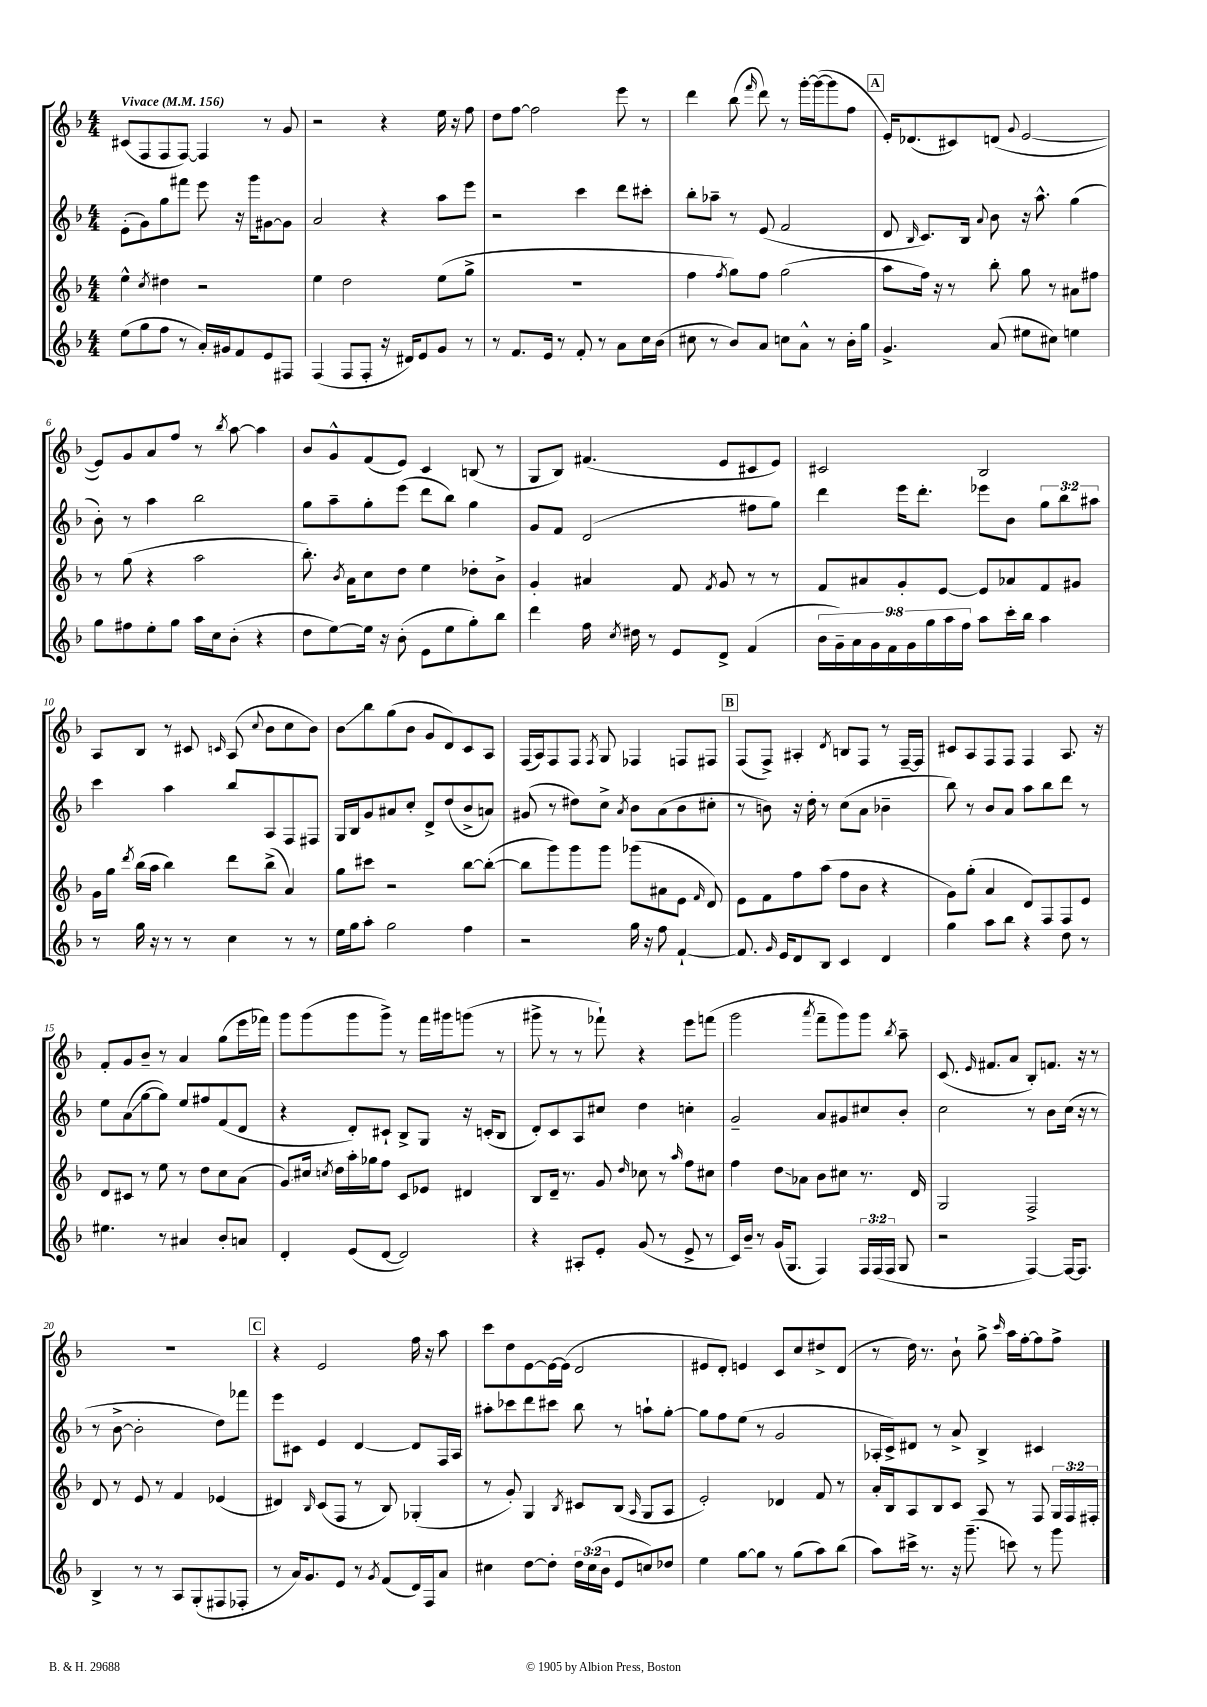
<<
\new StaffGroup <<
\new Staff = "s0" {
    \clef treble \key f \major \numericTimeSignature \time 4/4 \tempo "Vivace" 4 = 156
    \autoBeamOff cis'8[( f8 f8 f8]~) f4 r8 g'8 |
    r2 r4 e''16 r16 f''8 |
    d''8[ f''8]~ f''2 e'''8 r8 |
    d'''4 bes''8( \grace { f'''16 } d'''8) r8 g'''16[~-. g'''16~( g'''8 f''8] |
    \mark \markup { \box "A" } e'16[-.) des'8.( cis'8) d'8]( \appoggiatura { g'8 } e'2~ |
    e'8[) g'8 a'8 f''8] r8 \acciaccatura { bes''8 } a''8~ a''4 |
    bes'8[ g'8-^ f'8( e'8]) c'4 b8( r8 |
    g8[ bes8]) fis'4.( e'8[ cis'8 e'8]) |
    cis'2 bes2 |
    a8[ bes8] r8 cis'8 \grace { c'16 } a8( \appoggiatura { c''8 } bes'8[ c''8 bes'8]) |
    bes'8[\glissando bes''8 g''8( bes'8] g'8[ d'8) c'8 a8] |
    f16[( a16) f8 f8] \acciaccatura { f8 } g8 fes4 f8[ fis8] |
    \mark \markup { \box "B" } f8[( f8]->) ais4-. \acciaccatura { d'8 } b8[ f8] r8 f16[~-- f16] |
    cis'8[ a8 f8 f8] f4 a8. r16 |
    f'8[-. g'8 bes'8]-- r8 a'4 g''8[( e'''16 fes'''16]) |
    g'''8[ g'''8( g'''8 g'''8]->) r8 f'''16[ gis'''16 g'''8]( r8 |
    gis'''8-> r8 r8 fes'''8-!) r4 e'''8[ f'''8]( |
    g'''2 \acciaccatura { a'''8 } f'''8[-- g'''8) g'''8] \acciaccatura { bes''8 } a''8-- |
    c'8.( \grace { e'16 } fis'8.[ a'8] bes8[-.) f'8.] r16 r8 |
    R1 |
    \mark \markup { \box "C" } r4 e'2 f''16 r16 a''8 |
    c'''8[ d''8 e'8~ e'16~ e'16]( d'2 |
    eis'8[ d'8]-.) e'4 c'8[ c''8 dis''8-> d'8]( |
    r8 d''16) r8. bes'8-! g''8-> \grace { c'''16 } a''16[ f''16~-. f''8 f''8]-> \bar "|." |
}
\new Staff = "s1" {
    \clef treble \key f \major \numericTimeSignature \time 4/4 \override Staff.TupletNumber.text = #tuplet-number::calc-fraction-text
    \autoBeamOff e'8[-.( g'8) g''8 fis'''8] e'''8 r16 g'''16[ gis'8~ gis'8] |
    a'2 r4 a''8[ e'''8] |
    r2 c'''4 d'''8[ cis'''8]-. |
    bes''8[-. aes''8]-- r8 e'8( f'2 |
    \mark \markup { \box "A" } d'8 \grace { bes16 } c'8.[) bes16] \appoggiatura { a'8 } bes'8 r16 a''8.-^ g''4( |
    bes'8-.) r8 a''4 bes''2 |
    g''8[ a''8-- g''8-. e'''8]( d'''8[ bes''8]) g''4 |
    g'8[ f'8] d'2( fis''8[ g''8]) |
    d'''4 e'''16[ d'''8.]-. ees'''8[ bes'8] \tuplet 3/2 { g''8[ bes''8 ais''8] } |
    c'''4 a''4 bes''8[ a8 f8 fis8] |
    g16[ bes16 g'8 ais'8 c''8]-. d'8[-> d''8( bes'8-> a'8]) |
    gis'8( r8 dis''8[) c''8]-> \acciaccatura { a'8 } bes'8[ a'8( bes'8 cis''8]-. |
    \mark \markup { \box "B" } r8 b'8) r16 d''16-. r8 c''8[( a'8] bes'4-- |
    bes''8) r8 bes'8[ a'8] a''8[ bes''8 d'''8] r8 |
    e''8[ a'8\glissando( g''8~ g''8]) e''8[ fis''8 f'8( d'8] |
    r4 d'8[-.) cis'8]-! bes8[-> g8] r16 c'16[-.( bes8] |
    d'8[-.) c'8 a8 cis''8] d''4 c''4-. |
    g'2-- a'8[ gis'8 cis''8 bes'8]-. |
    c''2 r8 bes'8[ c''16]( r16 r8 |
    r8 bes'8~-> bes'2-. d''8[) fes'''8] |
    \mark \markup { \box "C" } e'''8[ cis'8] e'4 d'4~ d'8[ f16 a16] |
    ais''8[-. ces'''8 d'''8 cis'''8] bes''8 r8 a''8[-! g''8]~-. |
    g''8[ f''8 e''8]( r8 g'2 |
    aes16[-. c'16->) dis'8] r8 a'8-> bes4-> cis'4 \bar "|." |
}
\new Staff = "s2" {
    \clef treble \key f \major \numericTimeSignature \time 4/4 \override Staff.TupletNumber.text = #tuplet-number::calc-fraction-text
    \autoBeamOff e''4-^ \acciaccatura { c''8 } dis''4 r2 |
    e''4 d''2 e''8[( g''8]-> |
    R1 |
    f''4 \acciaccatura { f''8 } g''8[) f''8] g''2( |
    \mark \markup { \box "A" } a''8[ f''16]) r16 r8 bes''8-. g''8 r8 ais'8[ fis''8] |
    r8 g''8( r4 a''2 |
    bes''8.-.) \acciaccatura { bes'8 } a'16[ c''8 d''8] e''4 des''8[-. bes'8]-> |
    g'4-. ais'4 f'8 \acciaccatura { f'8 } g'8 r8 r8 |
    f'8[ ais'8 g'8-. e'8]~ e'8[ aes'8 f'8 gis'8] |
    g'16[ g''16] \acciaccatura { d'''8 } bes''16[( a''16] bes''4) d'''8[ bes''8]->( a'4) |
    g''8[ cis'''8] r2 bes''8[~ bes''8]~-.( |
    bes''8[ g'''8) g'''8 g'''8] ges'''8[( ais'8 e'8] \grace { f'16 } d'8) |
    \mark \markup { \box "B" } e'8[ f'8 f''8 a''8]( f''8[ bes'8] r4 |
    g'8[) g''8]-.( a'4 d'8[) f8 f8 e'8] |
    d'8[ cis'8] r8 e''8 r8 d''8[ c''8 a'8]( |
    g'8[\glissando) cis''16] \acciaccatura { c''8 } d''16[ a''16-. ges''16 f''8] c'8[ ees'8] dis'4 |
    bes8[ d'16]-- r8. g'8 \grace { d''16 } ces''8 r8 \grace { a''16 } f''8[ cis''8] |
    f''4 d''8[\glissando aes'8] bes'8[ cis''8] r8. d'16 |
    g2 f2-> |
    d'8 r8 e'8 r8 f'4 ees'4( |
    \mark \markup { \box "C" } dis'4) \grace { bes16 } c'8[( f8] r8 bes8) ges4-.( |
    r8 g'8-.) g4 \acciaccatura { bes8 } cis'8[ bes8]( \grace { a16 } g8[ a8] |
    e'2-.) des'4 f'8 r8 |
    a'16[-. bes16 a8 bes8 c'8] a8 r8 f8 \tuplet 3/2 { g16[ f16 fis16]-. } \bar "|." |
}
\new Staff = "s3" {
    \clef treble \key f \major \numericTimeSignature \time 4/4 \override Staff.TupletNumber.text = #tuplet-number::calc-fraction-text
    \autoBeamOff e''8[( g''8 f''8] r8 a'16[-.) gis'16 f'8 e'8 fis8] |
    f4( f8[ f8]-. r16 dis'16[) e'8 g'8] r8 |
    r8 f'8.[ e'16] r8 f'8-. r8 a'8[ c''16 bes'16]( |
    cis''8 r8 bes'8[) a'8] c''8[ a'8]-^ r8 bes'16[-. g''16] |
    \mark \markup { \box "A" } g'4.-> a'8( eis''8[ cis''8]) e''4 |
    g''8[ fis''8 e''8-. g''8] a''16[ c''16 bes'8]-.( r4 |
    d''8[ e''8~) e''16] r16 bes'8-.( e'8[ e''8 g''8-.) bes''8] |
    d'''4 f''16 \acciaccatura { c''8 } dis''16 r8 e'8[ d'8]-> f'4( |
    \tuplet 9/8 { bes'16[ g'16--) a'16 g'16 f'16 g'16 g''16 a''16 f''16] } a''8[ c'''16-. bes''16] a''4 |
    r8 g''16 r16 r8 r8 c''4 r8 r8 |
    e''16[ g''16 a''8]-. g''2 f''4 |
    r2 g''16 r16 f''8 f'4~-! |
    \mark \markup { \box "B" } f'8. \grace { g'16 } e'16[ d'8 bes8] c'4 d'4 |
    g''4 a''8[ bes''8] r4 d''8 r8 |
    eis''4. r8 ais'4 bes'8[-. a'8] |
    d'4-. e'8[( d'8]~ d'2) |
    r4 ais8[-. e'8]-. g'8( r8 e'8-> r8 |
    c'16[) bes'16]-- r8 g'16[( g8.] f4) \tuplet 3/2 { f16[ f16( f16] } g8 |
    r2 f4~) f16[~ f8.] |
    bes4-> r8 r8 a8[ g8-.( fis8 fes8]-. |
    \mark \markup { \box "C" } r8 a'16[) g'8. e'8] r8 \acciaccatura { g'8 } f'8[( d'16) f16 a'8] |
    cis''4 d''8[~ d''8]-. \tuplet 3/2 { d''16[ cis''16( bes'16] } e'8[ c''8) des''8] |
    e''4 g''8[~ g''8] r8 g''8[( a''8) bes''8]( |
    a''8[) cis'''16]-> r8. r16 g'''8.--( c'''8) r8 g'''8 \bar "|." |
}
>>
>>
